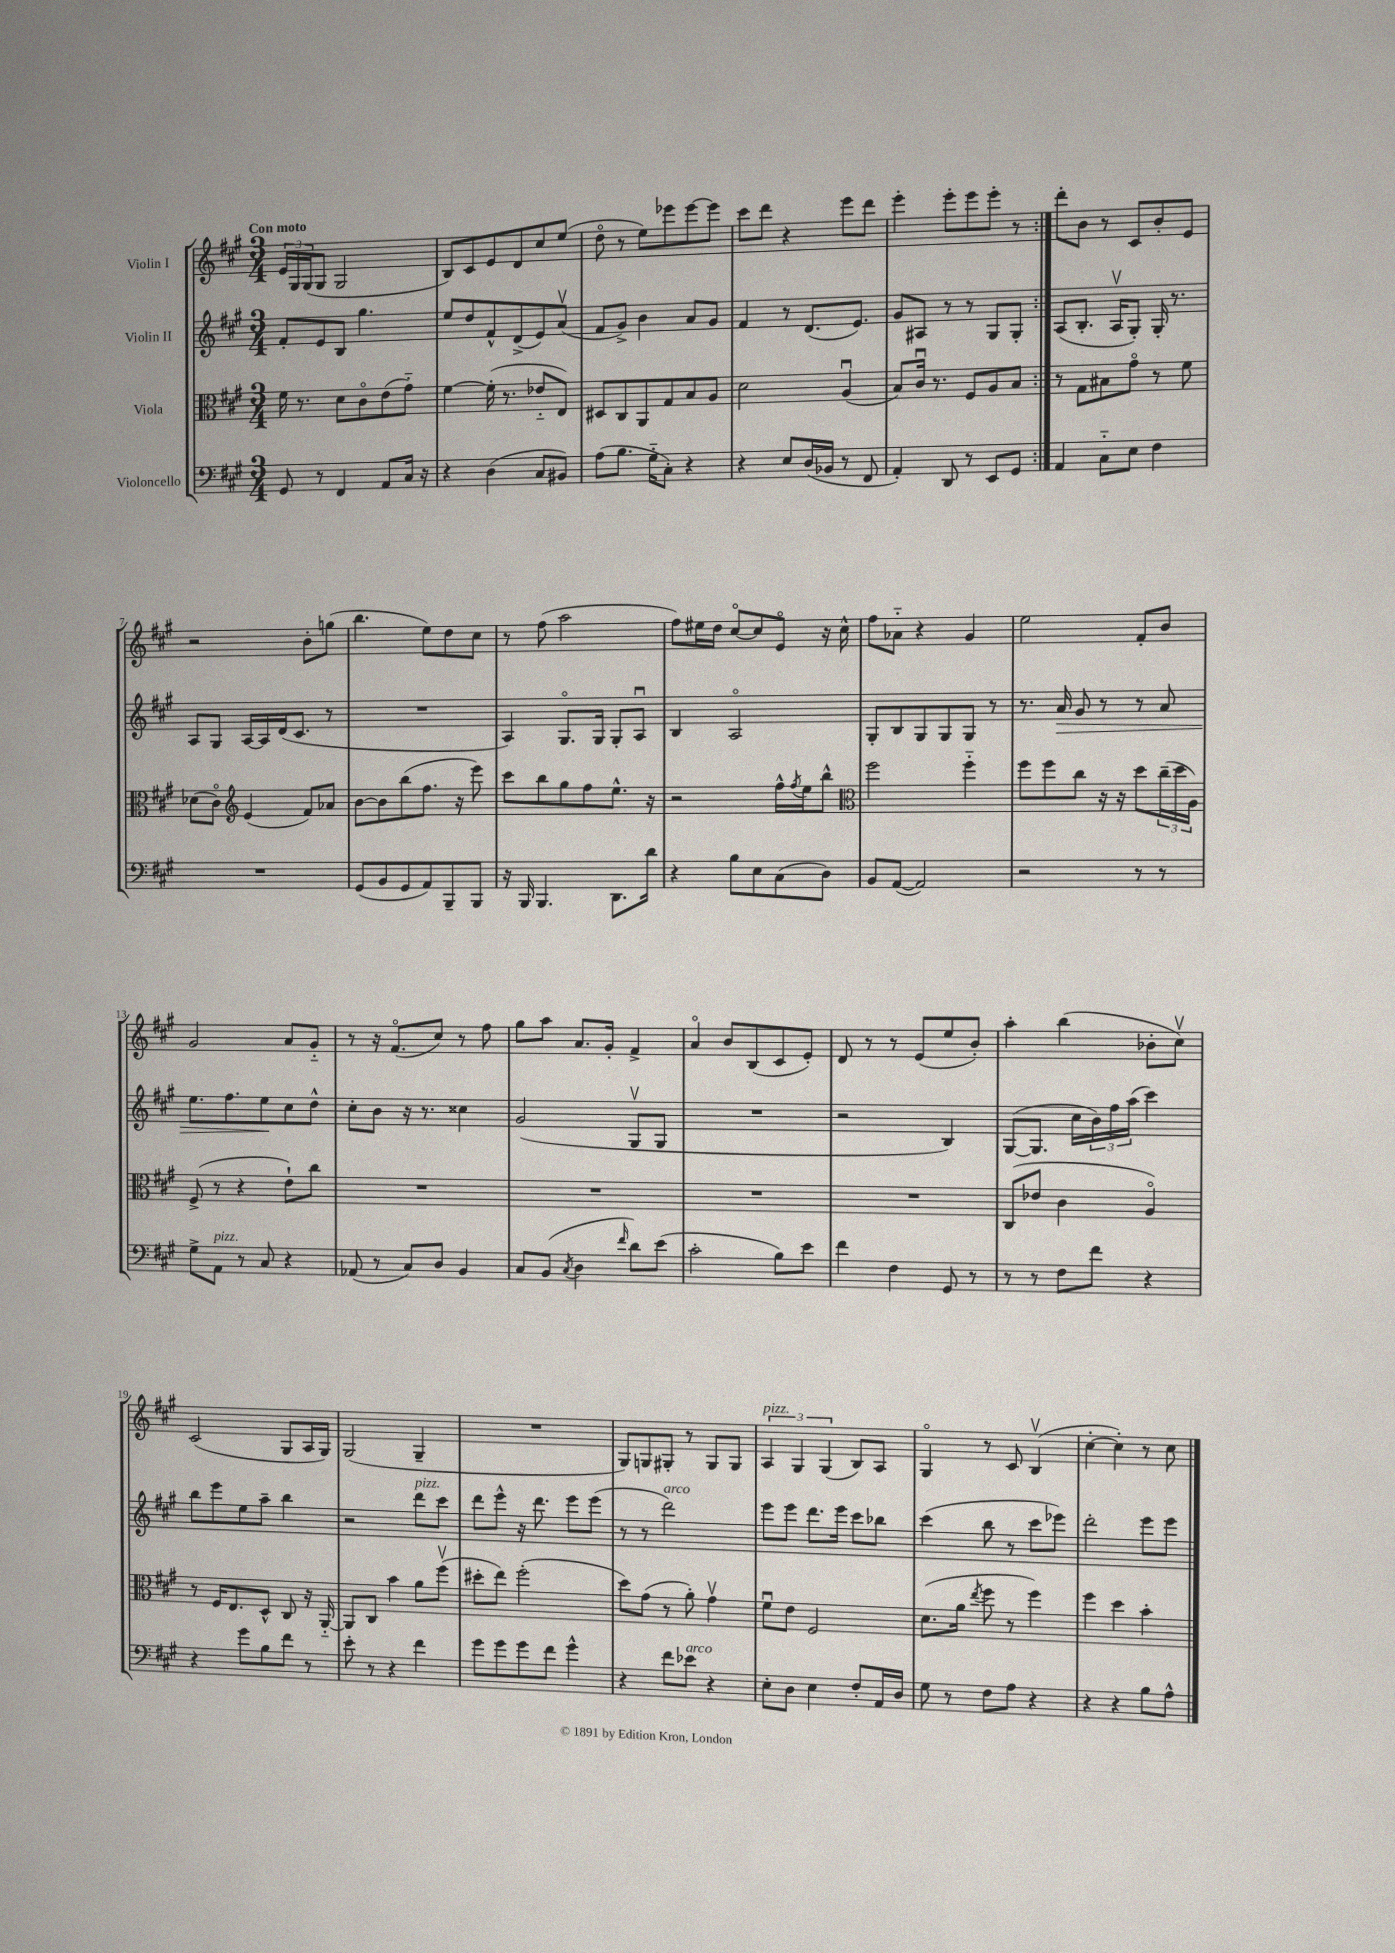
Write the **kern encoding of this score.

**kern	**kern	**kern	**kern
*staff4	*staff3	*staff2	*staff1
*clefF4	*clefC3	*clefG2	*clefG2
*k[f#c#g#]	*k[f#c#g#]	*k[f#c#g#]	*k[f#c#g#]
*M3/4	*M3/4	*M3/4	*M3/4
8GG#/	16f#\	8f#'/L	24e/LL
.	.	.	24G#/
.	8.r	.	.
.	.	.	(24G#/J
8r	.	8e/	8G#/J
4FF#/	8d\L	8B/J	2G#/
.	8c#o\	4.gg#\	.
8AA/L	(8e\	.	.
16C#/Jk	8g#'~\J)	.	.
16r	.	.	.
=	=	=	=
4r	[4f#\	8ee/L	8B/L)
.	.	8dd/	8c#/
(4D\	(16f#'\]	8f#^^/	8e/
.	8.r	.	.
.	.	(8d^/	8d/
8C#/L	8e-'~/L	8e/)	8cc#/
8BB#/J)	8E/J)	(8av/J	(8ee/J
=	=	=	=
(8A\L	8D#/L	8f#/L	8ddo\
8.B\J	8C#/	8g#^/J)	8r
.	8AA/	4b\	8ee\L)
16G#'~\LK	.	.	.
8C#'\J)	8G#/	.	8eee-\
4r	8B/	8a/L	[8eee-\
.	8A/J	8g#/J	8eee-\]J
=	=	=	=
4r	2d\	4f#/	8ccc#\L
.	.	.	8ddd\J
8E/L	.	8r	4r
(16D/L	.	(8.d/L	.
16BB-/JJ	.	.	.
8r	(4Au/	.	8eee\L
.	.	8.e/J)	.
8FF#/	.	.	8ddd\J
=	=	=	=
4AA'/)	8B/L)	8g#/L	4eee'\
.	16c#u/Jk	8A#/J	.
.	8.r	.	.
8DD/	.	8r	8eee'\L
8r	8F#/L	8r	8eee\
8EE/L	8A/	8G#/L	8eee'\J
8GG#/J	8B/J	8G#'/J	8r
=:|!	=:|!	=:|!	=:|!
4AA/	8r	(8A/L	8ddd'\L
.	8G#\L	8.B'/J	8b\J
8C#'~\L	8B#\	.	8r
.	.	16Av/LK	.
8E\J	8g#o\J	8G#'/J)	8c#/L
4F#\	8r	16G#'/	8b'/
.	.	8.r	.
.	8f#\	.	8e/J
=	=	=	=
2.r	(8d-\L	8A/L	2r
.	8c#o\J)	8G#/J	.
*	*clefG2	*	*
.	(4e/	[16A/LL	.
.	.	16A/]	.
.	.	(16d/J	.
.	.	8.c#/J	.
.	8f#/L)	.	8b'\L
.	8a-/J	8r	(8gg\J
=	=	=	=
(8GG#/L	[8b\L	2.r	4.bb\
8BB/	8b\]	.	.
8GG#/	(8bb\	.	.
8AA/)	8.ff#\J	.	8ee\L)
8BBB~/	.	.	8dd\
.	16r	.	.
8BBB/J	8eee\)	.	8cc#\J
=	=	=	=
16r	8ccc#\L	4A/)	8r
16BBB/	.	.	.
4.BBB/	8bb\	.	(8ff#\
.	8gg#\	8.G#o/L	2aa\
.	8ff#\	.	.
.	.	16G#/Jk	.
8.DD\L	8.ee^^\J	8G#'/L	.
.	.	8Au/J	.
16d\Jk	16r	.	.
=	=	=	=
4r	2r	4B/	8ff#\L)
.	.	.	16ee#\L
.	.	.	16dd\JJ
8B\L	.	2Ao/	[8cc#o/L
8E\	.	.	8cc#/]
(8C#\	16ff#^^\LL	.	8eo/J
.	8qff#/	.	.
.	16ee\J	.	.
8D\J)	8bb^^\J	.	16r
.	.	.	16cc#^^\
=	=	=	=
*	*clefC3	*	*
8BB/L	2ff#\	8G#'/L	8ff#\L
([8AA/J	.	8B/	8a-'~\J
2AA/])	.	8G#/	4r
.	.	8G#/	.
.	4ff#'~\	8G#/J	4g#/
.	.	8r	.
=	=	=	=
2r	8ff#\L	8.r	2ee\
.	8ff#\	.	.
.	.	16a/	.
.	8cc#\J	8g#/	.
.	16r	8r	.
.	16r	.	.
8r	8dd\L	8r	8f#'/L
8r	(24cc#~\L	8a/	8b/J
.	24dd\	.	.
.	24A\JJ)	.	.
=	=	=	=
8G#^\L	(8F#^/	8.ee\L	2g#/
8AA\J	8r	.	.
.	.	8.ff#\	.
8r	4r	.	.
8C#/	.	8ee\	.
4r	8e`\L)	8cc#\	8a/L
.	8cc#\J	8dd^^\J	8g#'~/J
=	=	=	=
(8AA-/	2.r	8cc#'\L	8r
8r	.	8b\J	16r
.	.	.	(8.f#o/L
8C#/L)	.	16r	.
.	.	8.r	.
8D/J	.	.	8cc#/J)
4BB/	.	4cc##\	8r
.	.	.	8ff#\
=	=	=	=
8C#/L	2.r	(2g#/	8gg#\L
(8BB/J	.	.	8aa\J
8qC#/	.	.	.
4D\	.	.	8.a/L
.	.	.	16g#'/Jk
16qqf#/	.	.	.
8d\L)	.	8G#v/L	4f#^/
(8e\J	.	8G#/J	.
=	=	=	=
2c#'\	2.r	2.r	4ao/
.	.	.	8b/L
.	.	.	(8B/
8B\L)	.	.	8c#/
8e\J	.	.	8e'/J)
=	=	=	=
4f#\	2.r	2r	8d/
.	.	.	8r
4F#\	.	.	8r
.	.	.	(8e/L
8GG#/	.	4B/)	8ee/
8r	.	.	8b'/J)
=	=	=	=
8r	(8C#/L	([8G#/L	4aa'\
8r	8e-/J	8.G#/]J	.
8F#\L	4c#\	.	(4bb\
.	.	16cc#\LL	.
8f#\J	.	24b\)	.
.	.	24ff#\	.
.	.	(24aa\JJ	.
4r	4Ao/)	4ccc#\)	8b-'\L
.	.	.	8cc#v\J)
=	=	=	=
4r	8r	8bb\L	(2c#/
.	16F#/LK	8eee\	.
.	8.E/	.	.
8g#\L	.	8ee\	.
8B\	8D^^/J	8aa~\J	.
8f#\J	8C#/	4bb\	8G#/L
8r	16r	.	16A/L
.	[16AA'~/	.	16G#/JJ)
=	=	=	=
8e'\	8AA/]L	2r	(2G#/
8r	8C#/J	.	.
4r	4b\	.	.
4f#\	8a\L	8ddd\L	4G#~/
.	(8ff#v\J	8ccc#\J	.
=	=	=	=
8g#\L	8dd#'\L	8ddd\L	2.r
8g#\	8ee\J)	8eee^^\J	.
8g#\	(2ff#'\	16r	.
.	.	8.ddd\	.
8f#\J	.	.	.
4g#^^\	.	8eee\L	.
.	.	(8eee\J	.
=	=	=	=
4r	8dd\L)	8r	8G#/L)
.	(8g#\J	8r	8G/
8f#\L	8r	2ddd\)	8G#'/J
8e-\J	8a'\)	.	8r
4r	4g#v\	.	8G#/L
.	.	.	8G#/J
=	=	=	=
8E'\L	8f#u\L	8eee\L	6A/
8D\J	8e\J	8eee\J	.
.	.	.	6G#/
4E\	2F#/	8.ddd\L	.
.	.	.	(6G#/
.	.	16eee\Jk	.
8F#'/L	.	8ccc#\L	8B/L)
16AA/L	.	8bb-\J	8A/J
16D/JJ	.	.	.
=	=	=	=
8G#\	(8.d\L	(4ccc#\	4G#o/
8r	.	.	.
.	16a\Jk	.	.
.	8qee/	.	.
8F#\L	8ff#\	8bb\	8r
8A\J	8r	8r	8c#/
4r	4ff#\)	8ccc#\L	(4Bv/
.	.	8eee-\J)	.
=	=	=	=
4r	4ff#\	2ddd'\	[4cc#'\
4r	4dd\	.	4cc#'\])
8B\L	4b'\	8eee\L	8r
8A^^\J	.	8eee\J	8cc#\
==	==	==	==
*-	*-	*-	*-
